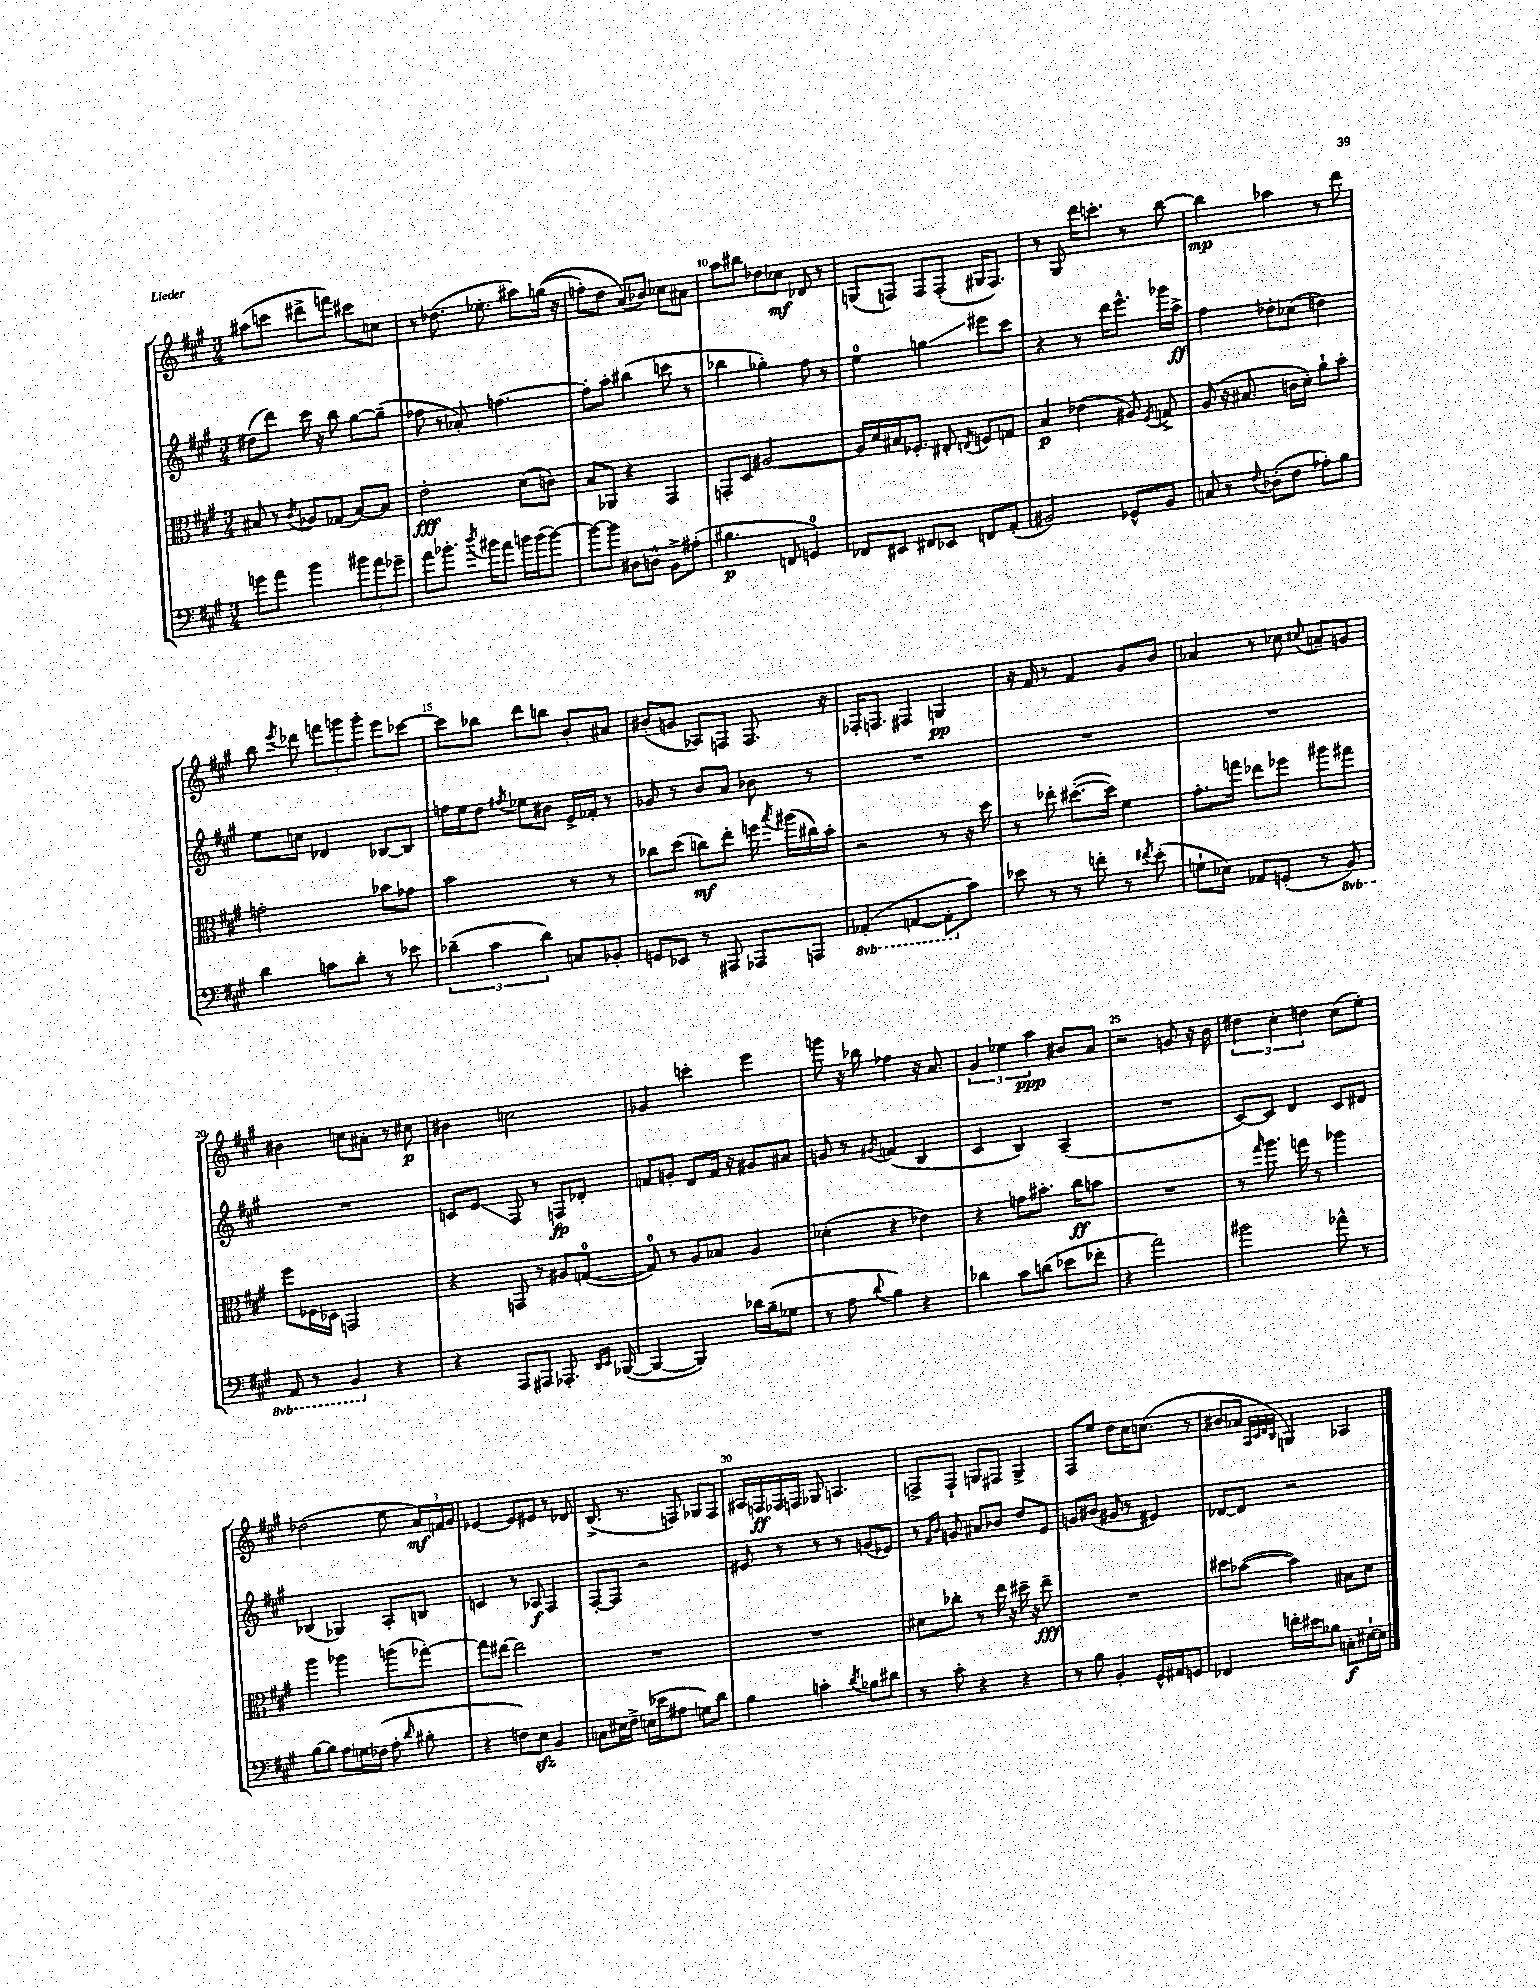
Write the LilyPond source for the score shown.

<<
\new StaffGroup <<
\new Staff = "s0" {
    \clef treble \key a \major \numericTimeSignature \time 3/4
    \autoBeamOff ais''8[( c'''8] dis'''8[-> f'''8]) cis'''8[ c''8] |
    r8 des''8.( ees''8.-. ais''8[) g''16](\( r16 |
    f''8[-.) d''8] a'8[(\) bes'8]) ces''8[ ais'8] |
    a''8[ bis''8] des''8[ ces''8]\mf des'8 r8 |
    g8[( f8]) f8[ f8]-.( gis16[ f8.]) |
    r8 gis8 d'''16[ c'''8.]-. r8 b''8~ |
    b''4\mp aes''4 r8 d'''8 |
    b''8 \acciaccatura { e'''8 } des'''8 \tuplet 3/2 { f'''8[ g'''8 g'''8]-. } e'''8[ ces'''8]~ |
    ces'''8[ bes''8] d'''8[ b''8] b'8[-. ais'8] |
    bis'8[-.( g'8] aes8[) f8] f8. r16 |
    fes16[-. f8.] fis4 g4\pp |
    r16 fis'16 r8 fis'4 gis'8[ b'8] |
    aes'4 r8 ces''8 \appoggiatura { cis''8 } a'8[-- g'8] |
    bis'4 c''8[ ais'8]-. r8 cis''8\p |
    bis'4 c''2 |
    ges'4 c'''4-. e'''4 |
    g'''8 r16 bes''16 fes''4 r16 a'8. |
    \tuplet 3/2 { gis'4 ees''4 a''4\ppp } bis'8[ a'8] |
    r2 g'8 r16 b'16 |
    \tuplet 3/2 { dis''4 cis''4-. d''4 } cis''8[( e''8]-.) |
    des''2( e''8 \tuplet 3/2 { a'16[\mf) f'16 gis'16] } |
    ees'4~ ees'8[ eis'8] r8 des'8 |
    b8.->( r8. f8) ges8[ f8] |
    ais16[ f16\ff fes16 f16] ges8 a4. |
    f8[-> f8]-! g8[ fis8] g4-> |
    fis8[ e''8] d''8[ cis''16 c''8.]( r8 |
    bis'8[ aes'8] \grace { a32[ cis'32 d'32 b32] } g4) aes4 \bar "|." |
}
\new Staff = "s1" {
    \clef treble \key a \major \numericTimeSignature \time 3/4
    \autoBeamOff dis''8[( d'''8]) cis'''16 r16 b''8 gis''8[~ gis''8]--( |
    fes''8 r8 aes'8-.) f''4.~ |
    f''8[-. a''8]-. bis''4( c'''8 r8 |
    bes''4 ges''4-.) fis''8 r8 |
    e''4-0 g''4\glissando eis'''8[ cis'''8] |
    r4 r8 d'''16[ e'''8.]-^ ges'''16[ a''16]->\ff |
    fis''4 des''8[-. ces''8]( d''4) |
    e''8[ c''8] des'4 bes8[~ bes8] |
    f''16[ e''16 d''8] \acciaccatura { fis''8 } ees''8[ bis'8] e'16[-> fes'16]-. r8 |
    ges'8 r8 b'8[ a'8] bes'8 r8 |
    R2. |
    R2. |
    R2. |
    R2. |
    c'8[ e'8]\glissando fis8 r8 f8[\fp des'8]-. |
    f'8[ g'8]-. d'8[ f'16] r16 gis'8[ ais'8] |
    g'8 r8 \acciaccatura { gis'8 } f'4( b4 |
    cis'4 b4) a4--( |
    R2. |
    cis'8[~) cis'8] d'4 cis'8[ dis'8] |
    bes4( ges4) a8[-. b8] |
    c'4 r8 aes8\f fis4 |
    fis8[~-. fis8] r2 |
    eis'8 r8 r8 r8 g'8[( ees'8]) |
    r8 \grace { fis'16[ b'16] } g'8 ais'8[ bes'8] d''8[ e'8] |
    g'8[ bis'8]( gis'8 r8 eis'4) |
    des'8[~ des'8] r2 \bar "|." |
}
\new Staff = "s2" {
    \clef alto \key a \major \numericTimeSignature \time 3/4
    \autoBeamOff bis8 r8 \acciaccatura { cis'8 } aes8[ ges8]( bis8[~) bis8] |
    e'2-.\fff d'8[( c'8]) |
    b8[ aes,8] r4 gis,4 |
    g,8[-. d8] ais2~ |
    ais16[ d'16 bis16 fes8.]-. eis8-. \acciaccatura { e8 } f8[ g8] |
    b4\p ees'4( ais8) \acciaccatura { fis8 } g8-> |
    a8( r16 bis8. c'16[ d'16]-.) a'8[-! b'8]-. |
    g'2-. bes'8[ ges'8] |
    b'2 r8 r8 |
    ces''8[ d''8]( c''8[\mf) e''8]-. f''16 \acciaccatura { b''8 } ais''16[( cis''16) b'16]-. |
    r2 r8 r16 d''16 |
    r8 ees''8-. dis''8.[~-.( dis''16]) fis'4 |
    gis'8.[-. g''16] ees''8[ fes''8] ais''8[ gis''8] |
    fis''8[ fes16 des16] g,2 |
    r4 g,8 r8 ais8[ g8]-0~( |
    g8-0) r8 a8[ bes8] a4 |
    des'4-.( r4 ees'4) |
    r4 g'8[ bis'8.]-. cis''16[\ff b'8] |
    R2. |
    r8 \grace { gis''16 } a''8. g''16 r8 aes''4 |
    a''4 aes''4 a''8[( ges''8]~-.) |
    ges''8[ eis''8]~ eis''2 |
    R2. |
    R2. |
    dis'8[ ces''8]-. r8 e''16 r16 dis''16-- r16 e''8--\fff |
    R2. |
    dis''8[ bes'8]~( bes'4) bis8[ d'8] \bar "|." |
}
\new Staff = "s3" {
    \clef bass \key a \major \numericTimeSignature \time 3/4 \set Staff.ottavationMarkups = #ottavation-simple-ordinals
    \autoBeamOff g'8[ a'8] b'4 \tuplet 3/2 { bis'8[ a'8 ges'8]-- } |
    a'8[ bes'8.]-. \acciaccatura { d''8 } bis'16[ a'8] b'16[ b'16( b'8]~) |
    b'8[~ b'8] dis8[ d8]-^ b,8[-> ais8]-.( |
    bis4.\p f,8 g,4-0) |
    fes,8[ eis,8] fis,8[ ees,8] f,8[ a,8]-.( |
    bis,2) ges,8[-^ bis,8] |
    c8 r8 \appoggiatura { fis8 } des8[-.( fis8] aes8[-.) b8] |
    d'4 c'8[ d'8]-. r8 ees'8 |
    \tuplet 3/2 { des'4--( cis'4 des'4) } c8[ bes,8]-. |
    g,8[ ees,8] r8 ais,,8 aes,,8[ a,,8] |
    \ottava #-1 aes,,4-.( a,,4~ a,,8[-. \ottava #0 cis'8]) |
    ees'8 r8 r8 f'8-. r8 \acciaccatura { fis'8 } ees'8-.( |
    g8[-! ees8]) aes,8[ g,8]-.( r8 \ottava #-1 b,,8) |
    a,,8 r8 b,,4 \ottava #0 r4 |
    r4 a,,8[ ais,,8] aes,,8.-. \grace { d,16[ e,16] } bes,,16~( |
    bes,,4~ bes,,4) des'16[ b16--( ges8] |
    r8 a8 \appoggiatura { d'8 } b4) r4 |
    des'4 cis'8[ d'8]( ees'8[ fes'8]-. |
    r4 a'2) |
    bis'2 aes'8-^ r8 |
    b8[~ b8] a8[ g16 fes16]( a8-. \grace { d'16 } bis8-. |
    r4 f8[) e8]\sfz b,4 |
    c8[ eis16 fis16]-> e16[( ees'16 ais8] g8[) d'8] |
    b4 c'4-. \acciaccatura { d'8 } bes8[ dis'8] |
    r8 cis'8-. r4 r4 |
    r8 b8 b,4-. gis,16[-^ ais,16 g,8] |
    fes,4 f'16[-. eis'16 bes8] c8[-.\f eis16~-! eis16] \bar "|." |
}
>>
>>
\layout { \context { \Score currentBarNumber = #7 \override BarNumber.break-visibility = ##(#f #t #t) barNumberVisibility = #(every-nth-bar-number-visible 5) } }
